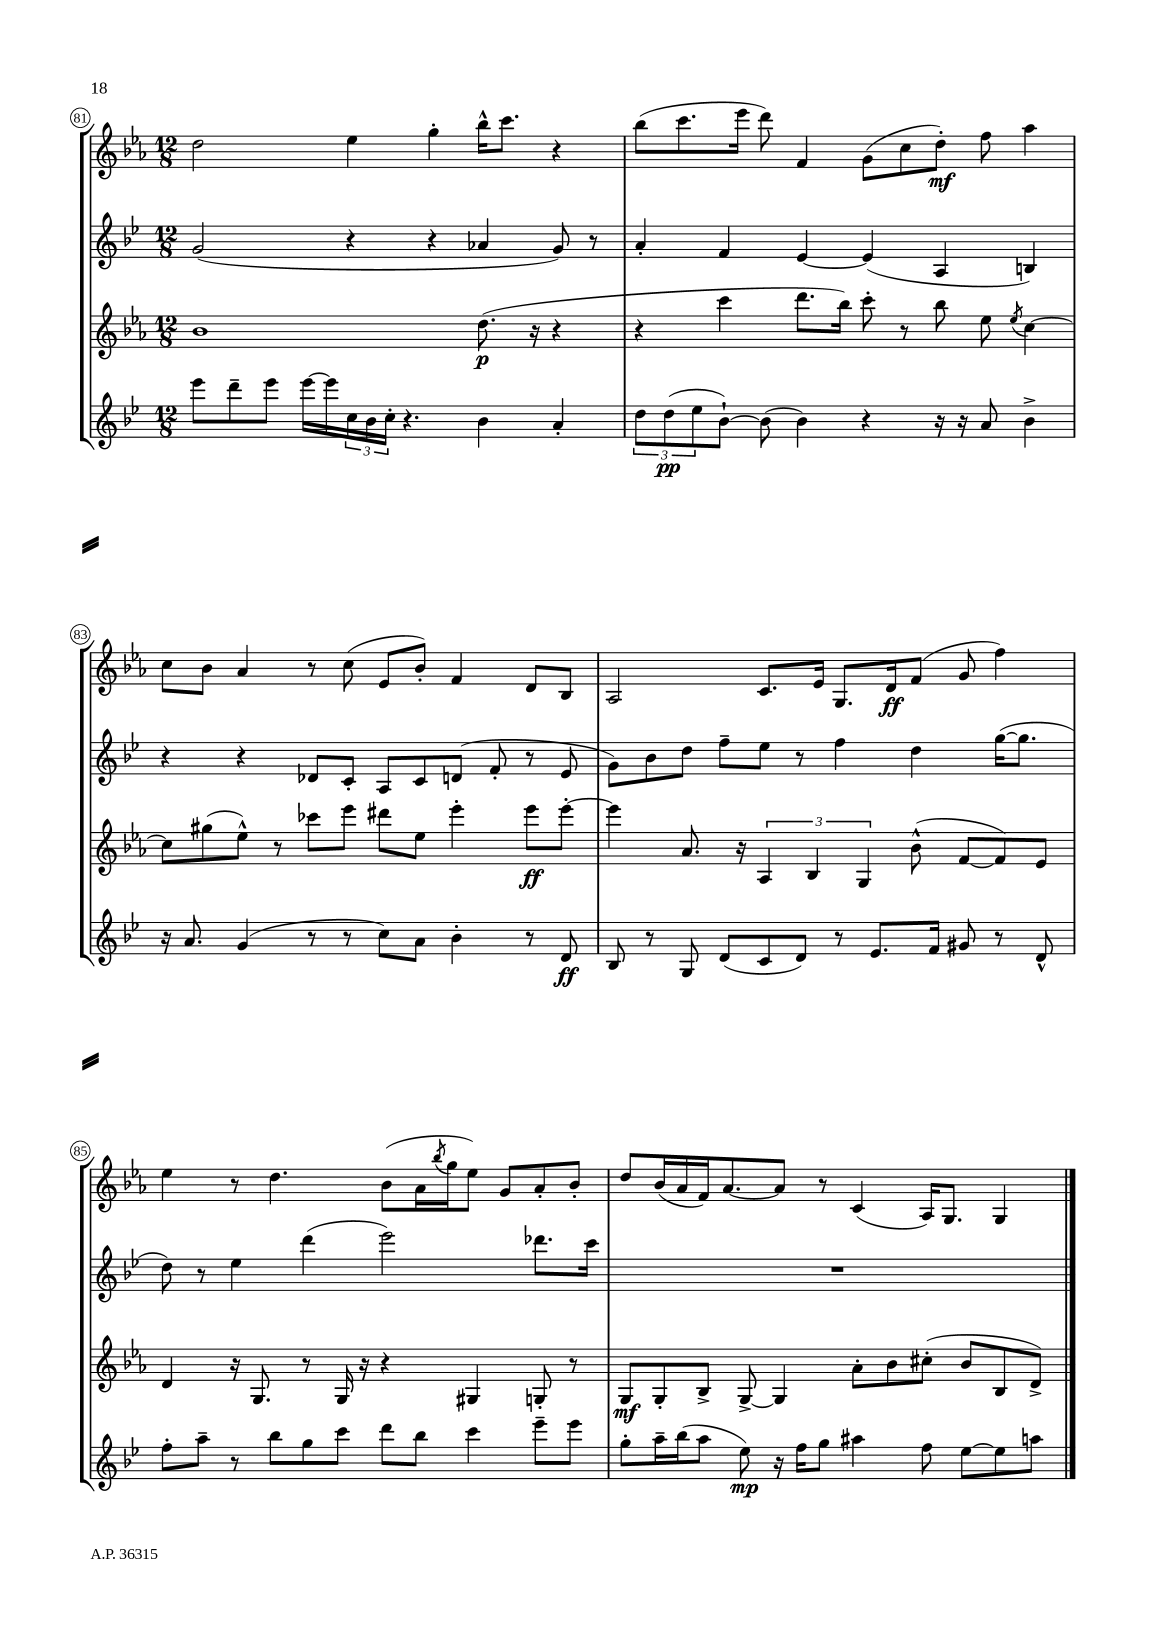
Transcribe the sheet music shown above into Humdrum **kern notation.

**kern	**kern	**kern	**kern
*staff4	*staff3	*staff2	*staff1
*clefG2	*clefG2	*clefG2	*clefG2
*k[b-e-]	*k[b-e-a-]	*k[b-e-]	*k[b-e-a-]
*M12/8	*M12/8	*M12/8	*M12/8
8eee-\L	1b-	(2g/	2dd\
8ddd~\	.	.	.
8eee-\J	.	.	.
[16eee-\LL	.	.	.
16eee-\]	.	.	.
24cc\	.	4r	4ee-\
24b-\	.	.	.
24cc'\JJ	.	.	.
4.r	.	.	.
.	.	4r	4gg'\
4b-\	(8.dd\	4a-/	16bb-^^\LK
.	.	.	8.ccc\J
.	16r	.	.
4a'/	4r	8g/)	4r
.	.	8r	.
=	=	=	=
12dd\L	4r	4a'/	(8bb-\L
(12dd\	.	.	.
.	.	.	8.ccc\
12ee-\	.	.	.
[8b-`\J)	4ccc\	4f/	.
.	.	.	16eee-\Jk
(8b-\]	.	.	8ddd\)
4b-\)	8.ddd\L	[4e-/	4f/
.	16bb-\Jk)	.	.
4r	8ccc'\	(4e-/]	(8g\L
.	8r	.	8cc\
16r	8bb-\	4A/	8dd'\J)
16r	.	.	.
8a/	8ee-\	.	8ff\
.	8qee-/	.	.
4b-^\	[4cc\	4B/)	4aa-\
=	=	=	=
16r	8cc\]L	4r	8cc\L
8.a/	.	.	.
.	(8gg#\	.	8b-\J
(4g/	8ee-^^\J)	4r	4a-/
.	8r	.	.
8r	8ccc-\L	8d-/L	8r
8r	8eee-\J	8c'/J	(8cc\
8cc\L)	8ddd#\L	8A/L	8e-/L
8a\J	8ee-\J	8c/	8b-'/J)
4b-'\	4eee-'\	(8d/J	4f/
.	.	8f'/	.
8r	8eee-\L	8r	8d/L
8d/	[8eee-'\J	8e-/	8B-/J
=	=	=	=
8B-/	4eee-\]	8g\L)	2A-/
8r	.	8b-\	.
8G/	8.a-/	8dd\J	.
(8d/L	.	8ff~\L	.
.	16r	.	.
8c/	6A-/	8ee-\J	8.c/L
8d/J)	.	8r	.
.	6B-/	.	.
.	.	.	16e-/Jk
8r	.	4ff\	8.G/L
.	6G/	.	.
8.e-/L	.	.	.
.	.	.	16d/k
.	(8b-^^\	4dd\	(8f/J
16f/Jk	.	.	.
8g#/	[8f/L	.	8g/
8r	8f/])	([16gg\LK	4ff\)
.	.	8.gg\]J	.
8d^^/	8e-/J	.	.
=	=	=	=
8ff'\L	4d/	8dd\)	4ee-\
8aa~\J	.	8r	.
8r	16r	4ee-\	8r
.	8.G/	.	.
8bb-\L	.	.	4.dd\
8gg\	8r	(4ddd\	.
8ccc\J	16G/	.	.
.	16r	.	.
8ddd\L	4r	2eee-\)	(8b-\L
8bb-\J	.	.	16a-\L
.	.	.	8qbb-/
.	.	.	16gg\J
4ccc\	4G#/	.	8ee-\J)
.	.	.	8g/L
8eee-~\L	8G'/	8.ddd-\L	8a-'/
8eee-\J	8r	.	8b-'/J
.	.	16ccc\Jk	.
=	=	=	=
8gg'\L	8G/L	1.r	8dd/L
16aa~\L	8G'/	.	(16b-/L
(16bb-\J	.	.	16a-/
8aa\J	8B-^/J	.	16f/J)
.	.	.	[8.a-/
8ee-\)	[8G^/	.	.
16r	4G/]	.	8a-/]J
16ff\LK	.	.	.
8gg\J	.	.	8r
4aa#\	8a-'\L	.	(4c/
.	8b-\	.	.
8ff\	(8cc#'\J	.	16A-/LK)
.	.	.	8.G/J
[8ee-\L	8b-/L	.	.
8ee-\]	8B-/	.	4G/
8aa\J	8d^/J)	.	.
==	==	==	==
*-	*-	*-	*-
